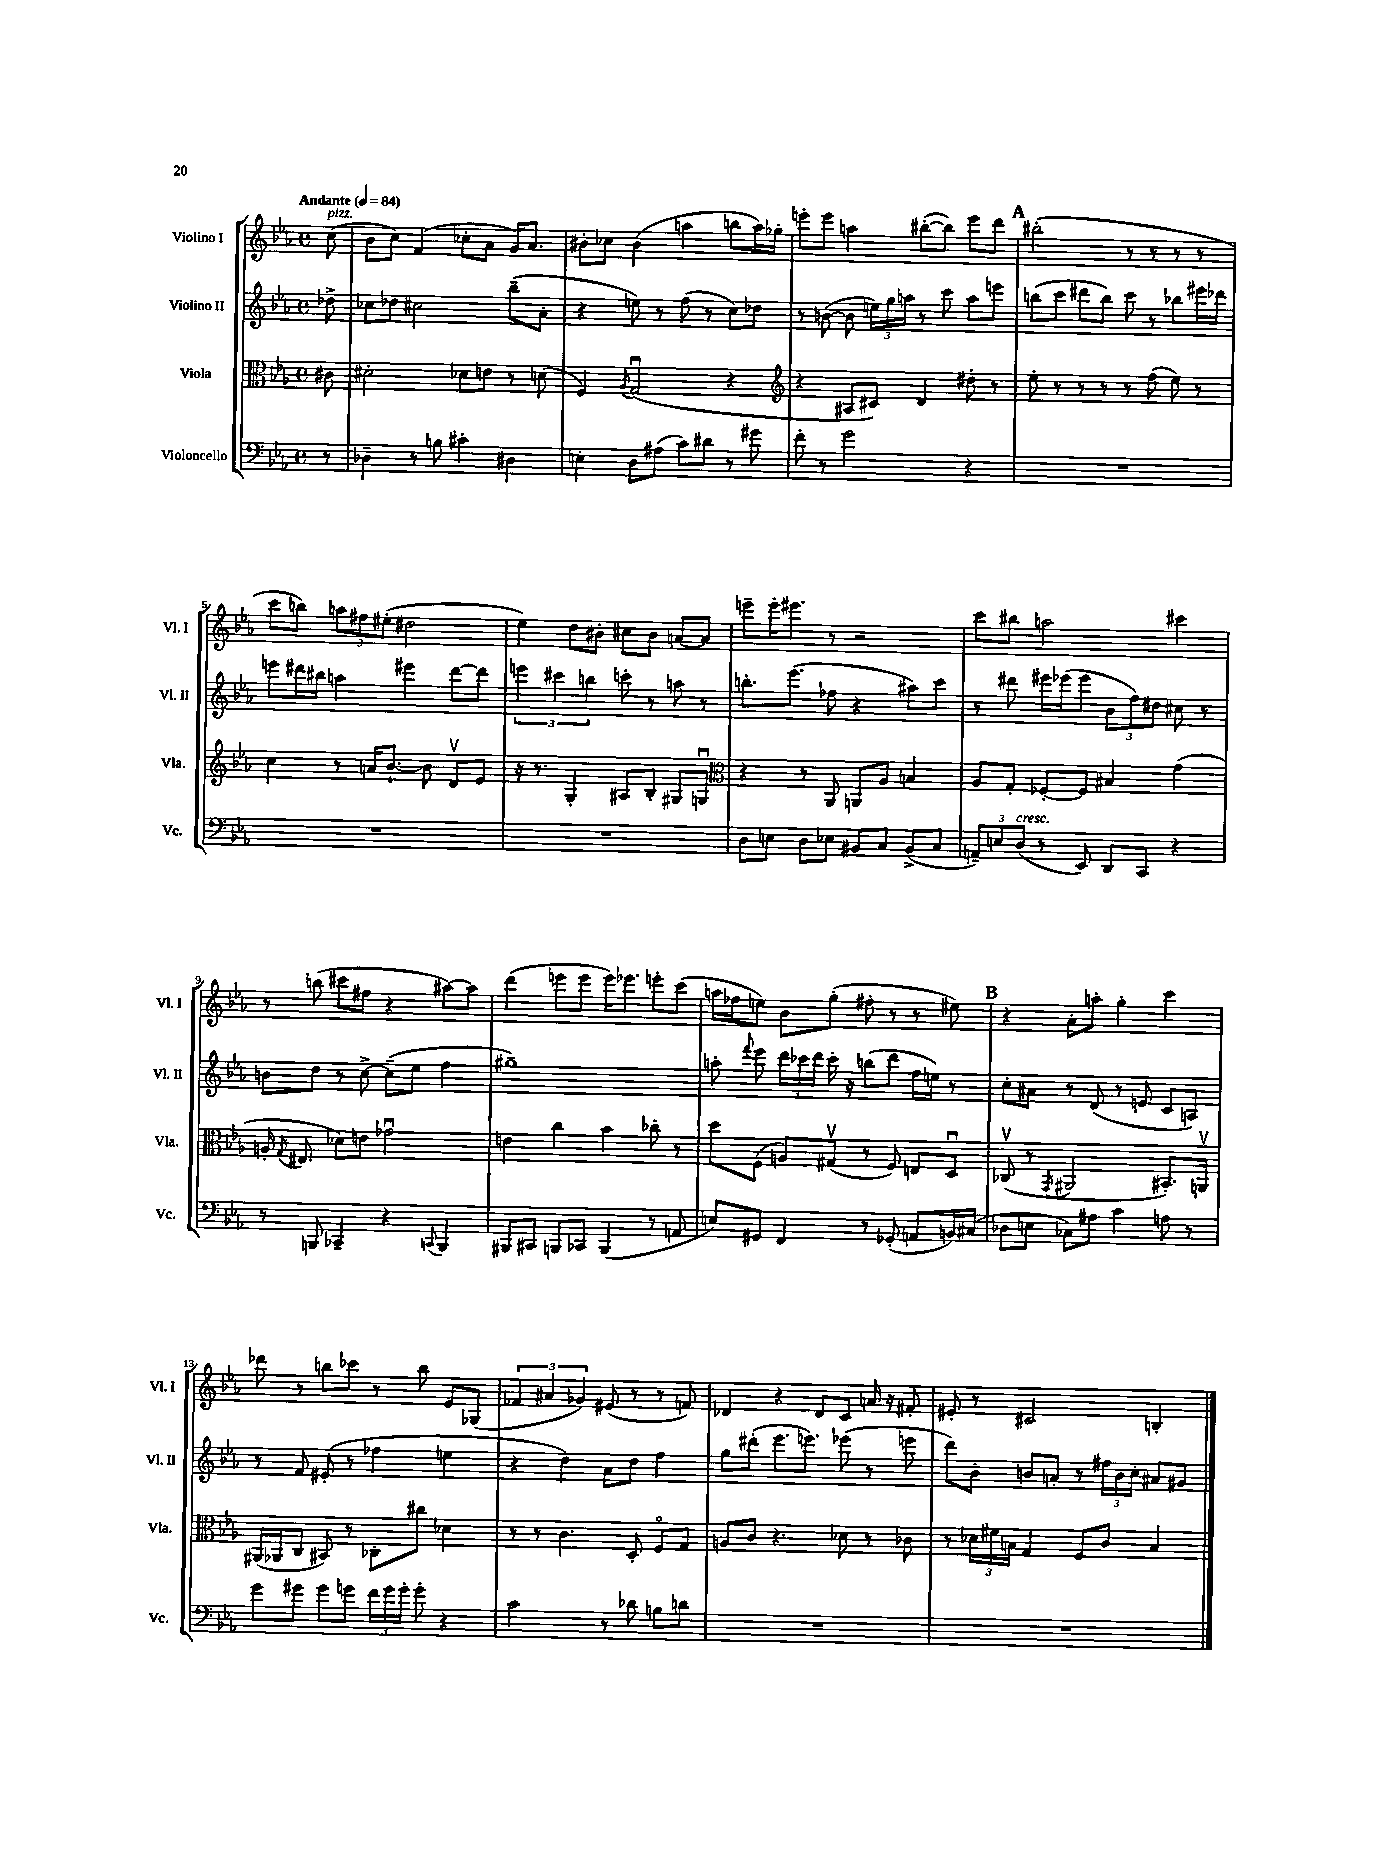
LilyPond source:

<<
\new StaffGroup <<
\new Staff = "s0" \with { instrumentName = "Violino I" shortInstrumentName = "Vl. I" } {
    \clef treble \key ees \major \defaultTimeSignature \time 4/4 \partial 8 \tempo "Andante" 4 = 84
    \autoBeamOff c''8^\markup { \italic "pizz." }( |
    bes'8[ c''8]) f'4( ces''8[-. aes'8] g'16[) aes'8.] |
    bis'8[-. ces''8] bis'4( a''4 b''8[ a''16) ges''16]-. |
    e'''8[-. e'''8] a''4 bis''8[~-.( bis''8]) e'''8[ d'''8] |
    \mark \markup { \bold "A" } bis''2-.( r8 r8 r8 r8 |
    c'''8[ b''8]) \tuplet 3/2 { a''8[ fis''8 eis''8]-.( } dis''2 |
    ees''4) d''8[ bis'8]-. cis''8[ bis'8] a'8[~ a'8] |
    e'''8[-- e'''16-. eis'''8.] r8 r2 |
    c'''8[ bis''8] a''2 cis'''4 |
    r8 b''8( cis'''8[ fis''8] r4 ais''8[~) ais''8] |
    d'''4( e'''8[ e'''8] e'''16[) ees'''8.] e'''8[-. c'''8]( |
    a''16[ fes''16 e''8]) bes'8[ g''8]-.( fis''8-. r8 r8 eis''8) |
    \mark \markup { \bold "B" } r4 aes'8[-. a''8]-. g''4-. c'''4 |
    des'''8 r8 b''8[ ces'''8] r8 b''8 ees'8[ ges8]( |
    \tuplet 3/2 { fes'4 ais'4 ges'4) } eis'8( r8 r8 f'8) |
    des'4 r4 des'8[ c'8] a'16 r16 fis'8-. |
    eis'8-. r8 cis'2 b4-. \bar "|." |
}
\new Staff = "s1" \with { instrumentName = "Violino II" shortInstrumentName = "Vl. II" } {
    \clef treble \key ees \major \defaultTimeSignature \time 4/4 \partial 8
    \autoBeamOff des''8-> |
    ces''8[ des''8] cis''2 bes''8[--( aes'8]-. |
    r4 e''8) r8 f''8( r8 c''8[) des''8] |
    r8 b'8~( b'8 \tuplet 3/2 { e''16[) g''16 a''16] } r8 c'''8 a''8[ e'''8] |
    \mark \markup { \bold "A" } b''8[( c'''8] dis'''8[ b''8]) c'''8 r8 bes''8[ eis'''16 des'''16] |
    e'''8[ dis'''16 bis''16] a''4 eis'''4 dis'''8[~ dis'''8] |
    \tuplet 3/2 { e'''4 cis'''4 b''4 } c'''8-. r8 a''8 r8 |
    b''8.[-. ees'''8.]( fes''8 r4 ais''8[) c'''8] |
    r8 dis'''8 eis'''16[ ees'''16( ees'''8] \tuplet 3/2 { bes'8[ f''8) dis''8] } cis''8 r8 |
    b'8[ d''8] r8 c''8~-> c''8[--( ees''8] f''4 |
    gis''1--) |
    a''8-. \appoggiatura { f'''8 } ees'''8 \tuplet 3/2 { d'''16[ ces'''16 d'''16] } ces'''16-. r16 b''8[( d'''8] f''16[ e''16]) r8 |
    \mark \markup { \bold "B" } c''8[-. ais'8] r8 d'8( r8 e'8 c'8[ a8]) |
    r8 f'8 eis'8-.( r8 fes''4 e''4 |
    r4 d''4) aes'8[ d''8] f''4 |
    g''8[ dis'''8]-.( ees'''8.[ e'''8.]) ees'''8( r8 e'''8 |
    d'''8[) bes'8]-. b'8[ a'8]-. r8 \tuplet 3/2 { fis''16[ b'16 c''16]-. } ais'8[ gis'8] \bar "|." |
}
\new Staff = "s2" \with { instrumentName = "Viola" shortInstrumentName = "Vla." } {
    \clef alto \key ees \major \defaultTimeSignature \time 4/4 \partial 8
    \autoBeamOff cis'8 |
    dis'2-. des'8[ e'8] r8 d'8( |
    f4) \acciaccatura { aes8 } g2\downbow( r4 |
    \clef treble r4 ais8[ cis'8]) d'4 dis''8-. r8 |
    \mark \markup { \bold "A" } ees''8-. r8 r8 r8 r8 f''8( ees''8) r8 |
    c''4 r8 a'16[ bes'8.]~-! bes'8 d'8[\upbow ees'8] |
    r16 r8. g4-. ais8[ bes8]-. gis8[ g8]\downbow |
    \clef alto r4 r8 aes,8 a,8[ aes8] b4 |
    aes8[ g8]-. fes8[~-. fes8] bis4 g'4( |
    a16-. \acciaccatura { g8 } eis8. des'8[) e'8] ges'2\downbow |
    e'4 c''4 bes'4 ces''8-. r8 |
    d''8[ f8]( a8[) gis8]\upbow( r8 f8) e8[ d8]\downbow |
    \mark \markup { \bold "B" } ces8\upbow( r8 \acciaccatura { g,8 } ais,2 bis,8.[-.) a,16]\upbow |
    ais,16[( aes,16 c8] bis,8) r8 ces8[-. cis''8] des'4 |
    r8 r8 c'4. d8-. f8[\flageolet g8] |
    a8[ c'8] r4. des'8 r8 ces'8 |
    r8 \tuplet 3/2 { des'16[ fis'16 b16] } g4 f8[ c'8] b4 \bar "|." |
}
\new Staff = "s3" \with { instrumentName = "Violoncello" shortInstrumentName = "Vc." } {
    \clef bass \key ees \major \defaultTimeSignature \time 4/4 \partial 8
    \autoBeamOff r8 |
    des4-- r8 b8 cis'4-. dis4 |
    e4-. d8[ ais8]( c'8[) dis'8] r8 gis'8 |
    f'8-. r8 g'2 r4 |
    \mark \markup { \bold "A" } R1 |
    R1 |
    R1 |
    d8[ e8] d8[ ees8] bis,8[ c8] bis,8[->( c8] |
    \tuplet 3/2 { a,8[--) e8 d8]^\markup { \italic "cresc." }( } r8 ees,8) d,8[ c,8] r4 |
    r8 b,,8 ces,4-- r4 \appoggiatura { c,8 } b,,4 |
    bis,,8[ cis,8] b,,8[ ces,8] b,,4( r8 a,8 |
    e8[) gis,8] f,4 r8 ges,8-.( a,8[ b,16) cis16]( |
    \mark \markup { \bold "B" } des8[ e8] ces8[) ais8] c'4 a8 r8 |
    g'8[ gis'8] gis'8[ g'8] \tuplet 3/2 { f'16[ g'16 g'16]-. } g'8-. r4 |
    c'2 r8 des'8 b8[ d'8] |
    R1 |
    R1 \bar "|." |
}
>>
>>
